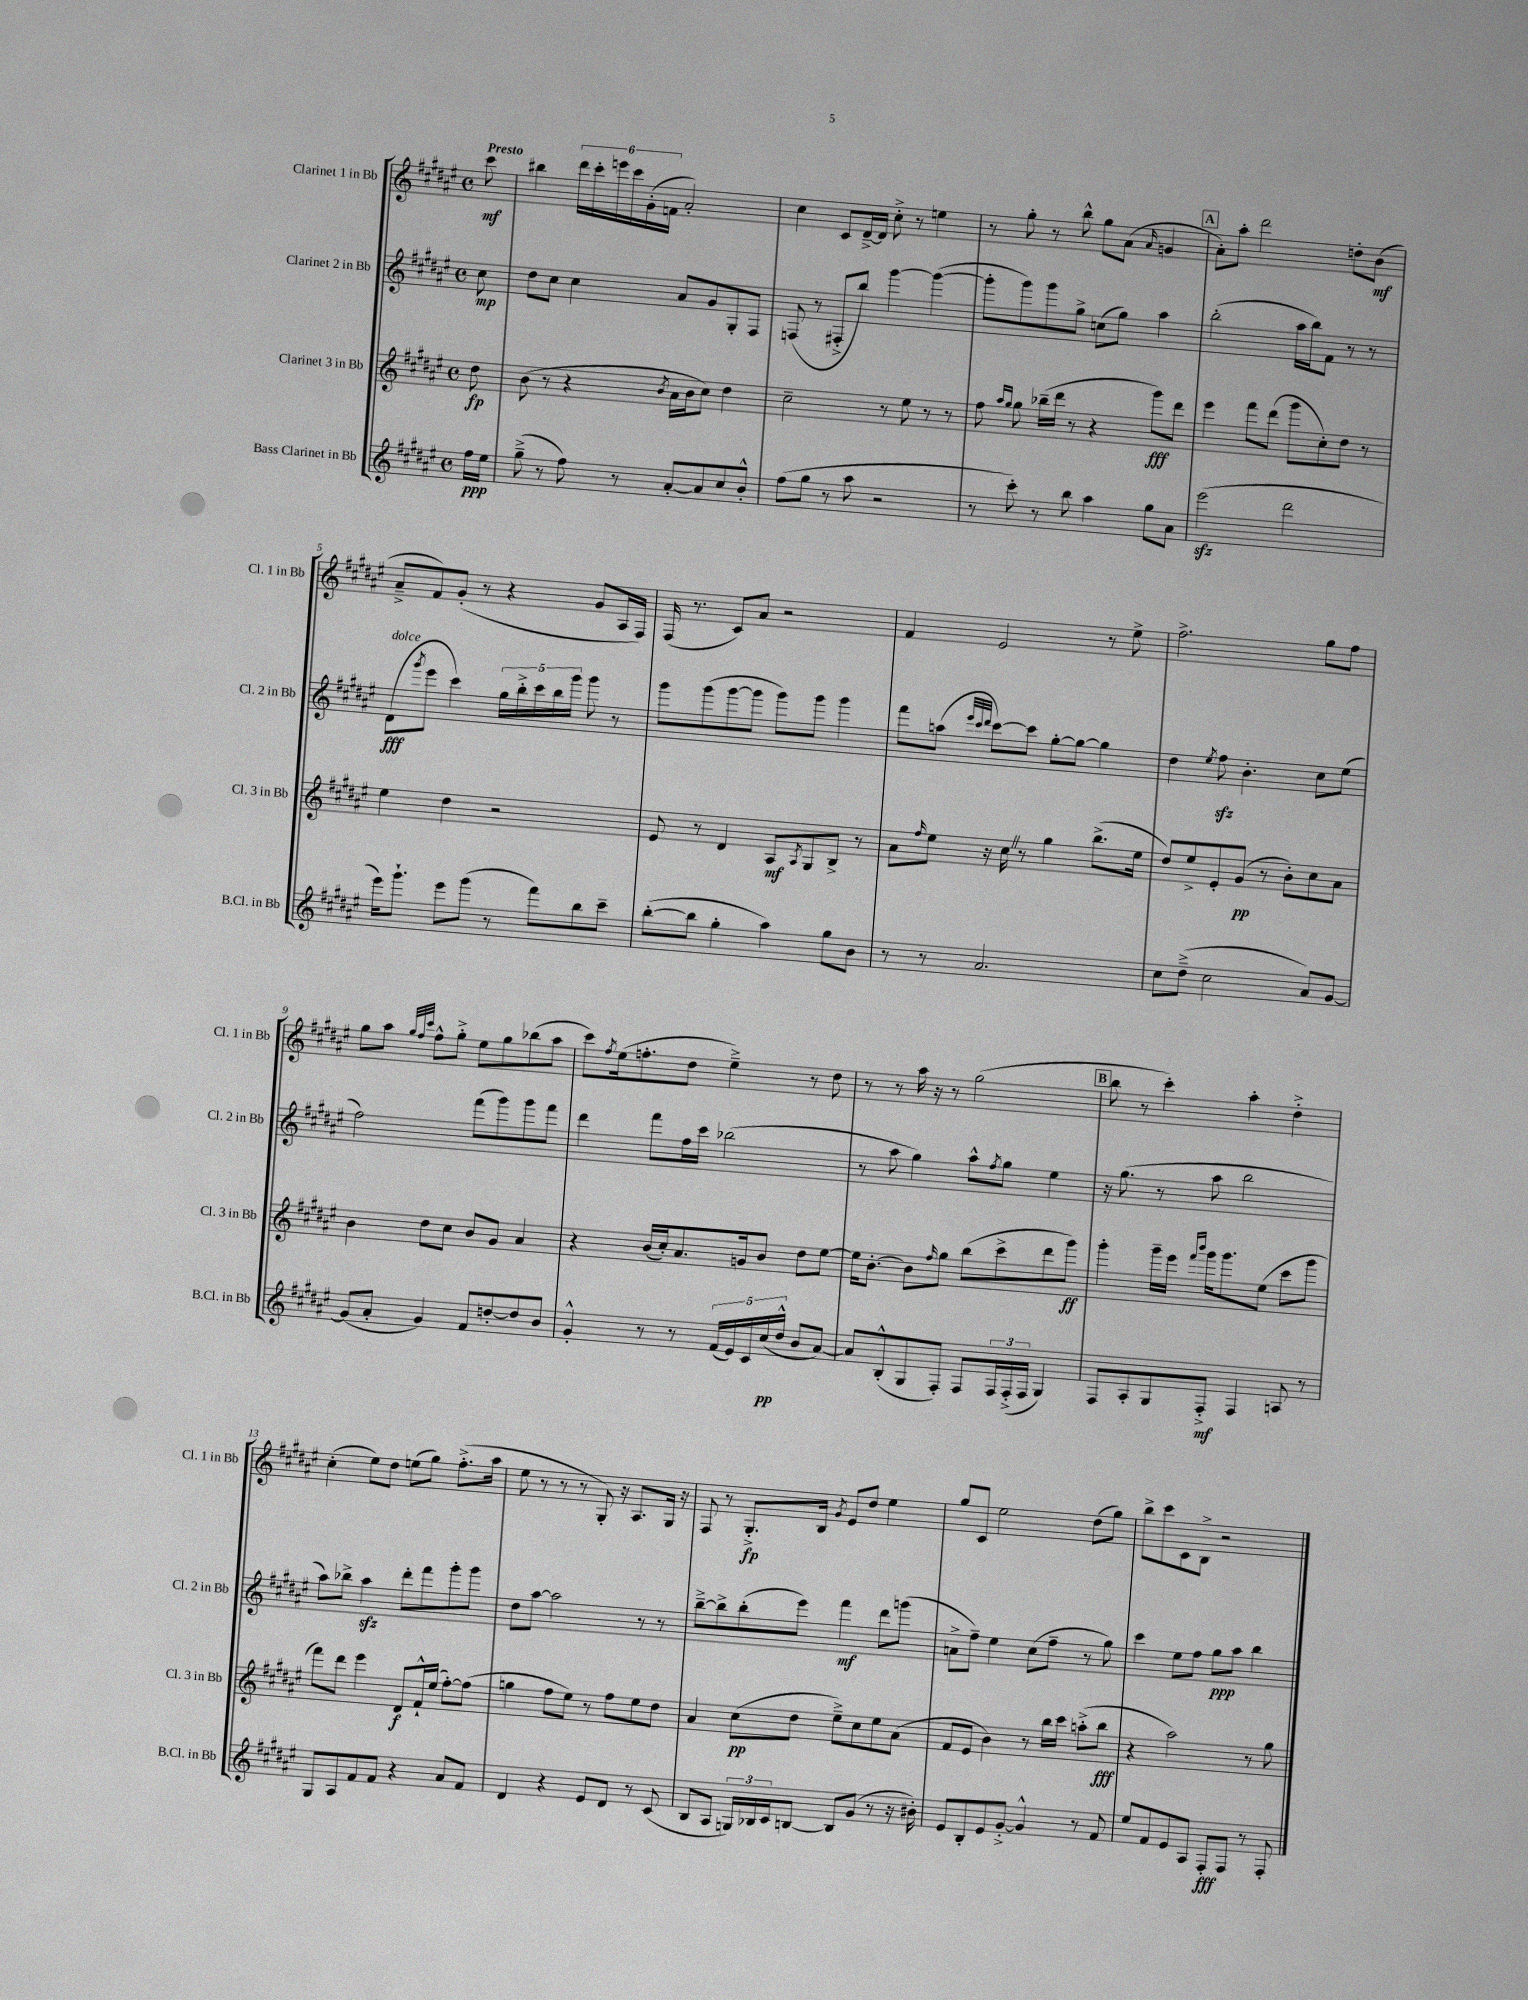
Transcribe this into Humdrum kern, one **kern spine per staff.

**kern	**kern	**kern	**kern
*staff4	*staff3	*staff2	*staff1
*clefG2	*clefG2	*clefG2	*clefG2
*k[f#c#g#d#a#e#]	*k[f#c#g#d#a#e#]	*k[f#c#g#d#a#e#]	*k[f#c#g#d#a#e#]
*M4/4	*M4/4	*M4/4	*M4/4
*met(c)	*met(c)	*met(c)	*met(c)
16ff#\LL	8dd#\	8cc#\	8ccc#\
16ee#\JJ	.	.	.
=	=	=	=
(8gg#~^\	(8b\	8dd#\L	4bb#\
8r	8r	8cc#\J	.
8ff#\)	4r	4cc#\	24ddd#\LL
.	.	.	24ccc#'\
.	.	.	24eee\
8r	.	.	24ccc#\
.	.	.	(24g#'\
.	.	.	24f\JJ
.	8qb/	.	.
[8a#'/L	16a#\LL	8a#/L	2a#'/)
.	16b\J	.	.
8a#/]	8cc#\J)	8g#/	.
8cc#/	4dd#\	8G#'/	.
8b'^^/J	.	8F#/J	.
=	=	=	=
(8ff#\L	2cc#~\	(8F/	4cc#\
8gg#\J	.	8r	.
8r	.	8F#'^/L	8c#/L
8aa#\	.	8bb/J)	[16d#~^/L
.	.	.	16d#/]JJ
2r	8r	[4ggg#\	8cc#'^\
.	8ee#\	.	8r
.	8r	(4ggg#\_	4ee\
.	8r	.	.
=	=	=	=
8r	8ff#\	8ggg#'\]L	8r
.	16qqaa#/LL	.	.
.	16qqgg#/JJ	.	.
8ccc#'\)	8gg#\	8ggg#\)	8gg#'\
8r	(16bb-~\LL	8ggg#\	8r
.	16ddd#\JJ	.	.
8bb\	8r	8gg#^\J	8bb^^\
4aa#\	4r	(8cc\L	8gg#\L
.	.	8gg#\J)	(8a#\J
.	.	.	16qqa#/
8gg#\L	8ggg#\L)	4aa#\	4g/
8a#\J	8ddd#\J	.	.
=	=	=	=
(2eee#\	4eee#\	(2bb'\	8a#'\L)
.	.	.	8aa#'\J
.	8fff#\L	.	2ddd#\
.	(8ddd#\J	.	.
2ddd#\	8ggg#\L	16aa#\LL	.
.	.	16bb\J)	.
.	8cc#'\)	8f#\J	.
.	8dd#\J	8r	8dd'\L
.	8r	8r	(8b\J
=	=	=	=
16eee#\LK)	4ee#\	(8d#\L	8a#~^/L
8.ggg#`\J	.	.	.
.	.	8qggg#/	.
.	.	8eee#\J	8f#/)
8eee#\L	4dd#\	4ccc#\)	(8g#'/J
(8ggg#\J	.	.	8r
8r	2r	20gg#\LL	4r
.	.	20bb'^\	.
.	.	20ccc#\	.
8fff#\L)	.	.	.
.	.	20bb\	.
.	.	20ggg#\JJ	.
8bb\	.	8ggg#\	8g#/L
8ccc#~\J	.	8r	16A#/L
.	.	.	16F#/JJ)
=	=	=	=
([8bb'\L	8e#/	8ggg#\L	(16F#/
.	.	.	8.r
8bb\]J	8r	(8ggg#\	.
4gg#'\	4d#/	[8ggg#\	8c#/L)
.	.	8ggg#\]J	8a#/J
4aa#\)	8A#/L	8ggg#\L)	2r
.	8qA#/	.	.
.	8G#/	8ggg#\J	.
8gg#\L	8B^/J	4ggg#\	.
8b\J	8r	.	.
=	=	=	=
8r	8a#\L	8fff#\L	4f#/
.	16qqff#/	.	.
8r	8ee#\J	(8aa\J	.
.	.	32qqeee#/LLL	.
.	.	32qqccc#/	.
.	.	32qqddd#/JJJ	.
2.a#/	16r	[8ccc#\L)	2e#/
.	16cc#\	.	.
.	8r	8ccc#\]J	.
.	4gg#\	[8gg#'\L	.
.	.	8gg#\_J	.
.	(8.bb^\L	4gg#\]	8r
.	.	.	8ee#^\
.	16ee#\Jk	.	.
=	=	=	=
8cc#\L	8dd#/L)	4dd#\	2.ff#^\
(8dd#~^\J	8ee#^/	.	.
.	.	8qee#/	.
2cc#\	8e#'/	8ff#\	.
.	(8g#/J	4.b'\	.
.	8r	.	.
.	8b'\L)	.	.
8a#/L)	8cc#\	8cc#\L	8gg#\L
[8g#/J	8a#\J	(8ee#\J	8ff#\J
=	=	=	=
(8g#/]L	4b\	2ff#\)	8gg#\L
8a#'/J	.	.	8aa#\J
.	.	.	32qqgg#/LLL
.	.	.	32qqff#/
.	.	.	32qqccc#/JJJ
4g#/)	8dd#\L	.	8ff#^^\L
.	8cc#\J	.	8gg#'^\J
8f#/L	8b/L	(8fff#\L	8ee#\L
[8dd'/	8g#/J	8ggg#\)	8gg#\
8dd/]	4a#/	8ggg#\	(8bb-\
8b/J	.	8fff#\J	8aa#\J
=	=	=	=
4g#'^^/	4r	4ddd#\	8ccc#\L)
.	.	.	8qff#/
.	.	.	(16ee#\k
.	.	.	8.ff'\
8r	(16b/LL	8fff#\L	.
.	16cc#'/J)	.	.
8r	8.a#/	16ff#\L	8dd#\J
.	.	16ccc#\JJ	.
(20f#/LL	.	(2bb-\	4ee#~^\)
20e#/)	.	.	.
.	16g/k	.	.
20c#/	.	.	.
.	8b/J	.	.
(20cc#/	.	.	.
20dd#^^/JJ	.	.	.
8b/L	8dd#\L	.	8r
[8a#/J)	[8ee#\J	.	8dd#\
=	=	=	=
8a#/]L	16ee#\]LK	8r	8r
.	[8.b'\J	.	.
(8B'^^/	.	8aa#\	8r
8G#/	8b\]L	4gg#\)	16aa#\
.	.	.	16r
.	16qqff#/	.	.
8F#'/J)	8gg#\J	.	8r
8F#/L	(8bb\L	8aa#^^\L	(2gg#\
.	.	8qff#/	.
24F#/L	8ccc#^\	8gg#\J	.
(24F#'^/	.	.	.
24F#/JJ	.	.	.
4G#/)	8ddd#\	4ee#\	.
.	8ggg#\J)	.	.
=	=	=	=
8F#/L	4ggg#'\	16r	8bb\
.	.	(8.gg#\	.
8A#'/	.	.	8r
8G#/	16ggg#~\LL	8r	4ccc#'\)
.	16eee#\JJ	.	.
.	16qqfff#/LL	.	.
.	16qqbbb/JJ	.	.
8F#'^/J	16ggg#\LK	8aa#\	.
.	8.ggg#\	.	.
4F#/	.	2bb\	4aa#'\
.	(8ee#\J	.	.
8A/	8ccc#\L	.	4dd#'^\
8r	8ggg#\J	.	.
=	=	=	=
8G#/L	8fff#\L)	8aa#\L)	(4cc#'\
8A#/	8ddd#\J	8bb-^\J	.
8f#/	4eee#\	4aa#\	8ee#\L)
8f#/J	.	.	8dd#\J
4r	8d#/L	8ddd#'\L	(8ee\L
.	16f#`^^/L	8fff#\	8gg#\J)
.	(16ee#/JJ	.	.
8a#/L	[8ff#'\L)	8ggg#'\	(8.ff#'^\L
8f#/J	(8ff#\]J	8ggg#\J	.
.	.	.	16aa#\Jk
=	=	=	=
4d#/	4gg\	8dd#\L	8ee#\
.	.	[8aa#\J	8r
4r	8ff#\L	2aa#\]	8r
.	8ee#\J)	.	8r
8e#/L	8r	.	8G#'/)
8d#/J	8ff#\L	.	16r
.	.	.	8.A#/L
8r	8ee#\	8r	.
(8c#/	8dd#\J	8r	16G#/Jk
.	.	.	16r
=	=	=	=
8B/L	4a#/	[8bb~^\L	8F#/
8A#/J	.	8bb^\]	8r
24G/LL)	(8cc#\L	(8bb'\	8.G#'^/L
24B-/	.	.	.
24c#/J	.	.	.
[8B/J	8dd#\J	8eee#\J)	.
.	.	.	16B/Jk
.	.	.	8qg#/
8B/]L	8ee#~^\L)	4fff#\	8e#/L
(8g#/J	8cc#\	.	8dd#/J
8r	8ee#\	8ddd#\L	4ee#\
16r	(8a#\J	(8ggg\J	.
16b#'\)	.	.	.
=	=	=	=
8e#/L	8f#/L	8a^\L	8gg#/L
8B'/	8e#/J	8ff#~\J)	8c#/J
8e#/	4b\)	4ee#\	2ee#\
[8g#'^/J	.	.	.
4g#^^/]	8r	(8cc#\L	.
.	16bb\LL	8ff#~\J	.
.	16ccc#\JJ	.	.
8r	(8aa'^\L	8r	(8dd#\L
8f#/	8bb\J	8gg#\)	8gg#\J)
=	=	=	=
8ee#/L	4r	4ccc#\	8bb^\L
8f#/	.	.	8ccc#\
8e#/	2aa#\)	8ee#\L	8c#\
8A#/J	.	8ff#\J	8B^\J
8F#'/L	.	8gg#\L	2r
8F#/J	.	8aa#\J	.
8r	8r	4bb\	.
8F#'/	8gg#\	.	.
==	==	==	==
*-	*-	*-	*-
